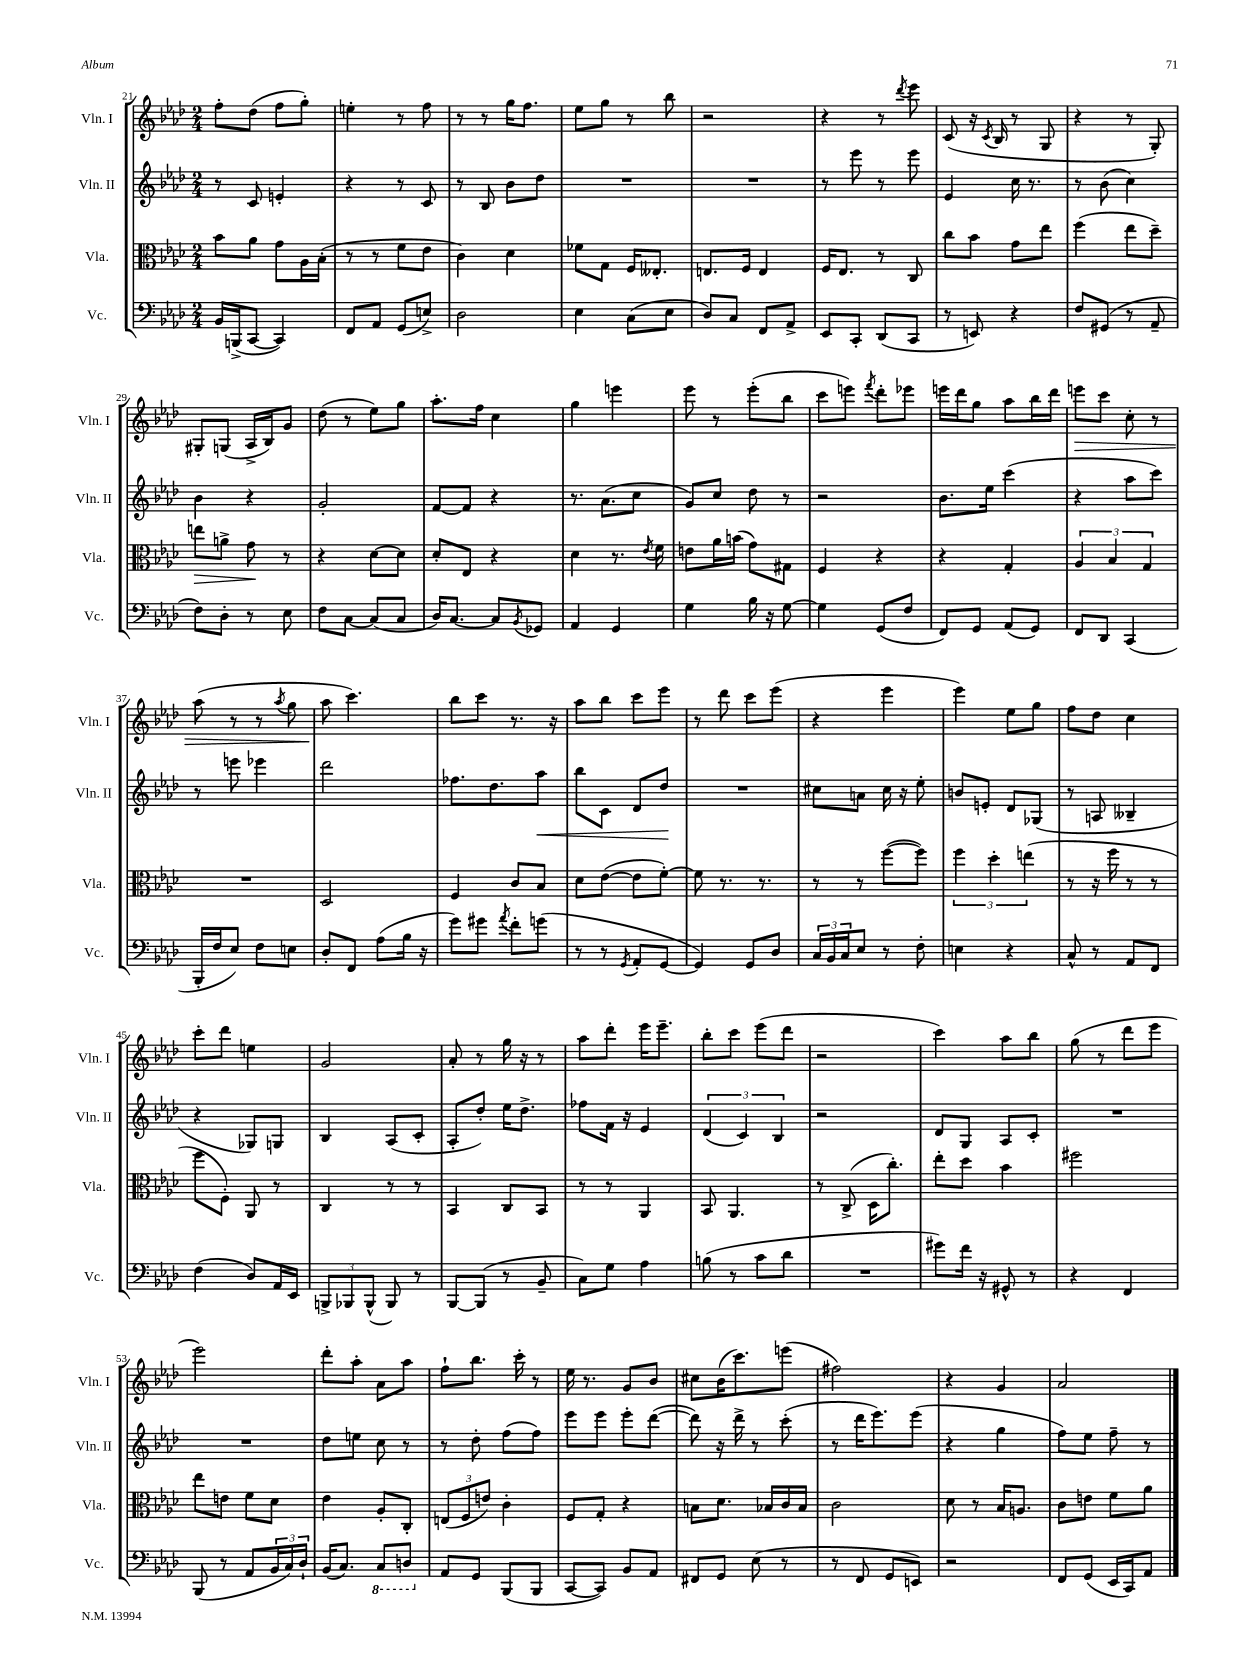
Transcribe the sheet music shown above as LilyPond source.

<<
\new StaffGroup <<
\new Staff = "s0" \with { instrumentName = "Vln. I" shortInstrumentName = "Vln. I" } {
    \clef treble \key aes \major \numericTimeSignature \time 2/4
    f''8-. des''8( f''8 g''8-.) |
    e''4-. r8 f''8 |
    r8 r8 g''16 f''8. |
    ees''8 g''8 r8 bes''8 |
    r2 |
    r4 r8 \acciaccatura { des'''8 } ees'''8 |
    c'8( r16 \acciaccatura { c'8 } bes16 r8 g8 |
    r4 r8 g8-.) |
    gis8-. g8( aes16-> bes16) g'8 |
    des''8( r8 ees''8) g''8 |
    aes''8.-. f''16 c''4 |
    g''4 e'''4 |
    ees'''8 r8 ees'''8-.( bes''8 |
    c'''8 e'''8) \acciaccatura { f'''8 } des'''8-. ees'''8 |
    e'''16 des'''16 g''8 aes''8 bes''16 des'''16 |
    e'''8\> c'''8 c''8-. r8 |
    aes''8( r8 r8 \acciaccatura { aes''8 } g''8 |
    aes''8\! c'''4.) |
    bes''8 c'''8 r8. r16 |
    aes''8 bes''8 c'''8 ees'''8 |
    r8 des'''8 c'''8 ees'''8( |
    r4 ees'''4 |
    ees'''4) ees''8 g''8 |
    f''8 des''8 c''4 |
    c'''8-. des'''8 e''4 |
    g'2 |
    aes'8-. r8 g''16 r16 r8 |
    aes''8 des'''8-. ees'''16 ees'''8.-- |
    bes''8-. c'''8 ees'''8( des'''8 |
    r2 |
    c'''4) aes''8 bes''8 |
    g''8( r8 des'''8 ees'''8 |
    ees'''2) |
    des'''8-. aes''8-. aes'8 aes''8 |
    f''8-! bes''8. c'''16-. r8 |
    ees''16 r8. g'8 bes'8 |
    cis''8 bes'16( c'''8.) e'''8( |
    fis''2) |
    r4 g'4 |
    aes'2 \bar "|." |
}
\new Staff = "s1" \with { instrumentName = "Vln. II" shortInstrumentName = "Vln. II" } {
    \clef treble \key aes \major \numericTimeSignature \time 2/4
    r8 c'8 e'4-. |
    r4 r8 c'8 |
    r8 bes8 bes'8 des''8 |
    R2 |
    R2 |
    r8 ees'''8 r8 ees'''8 |
    ees'4 c''16 r8. |
    r8 bes'8( c''4) |
    bes'4 r4 |
    g'2-. |
    f'8~ f'8 r4 |
    r8. aes'8.( c''8 |
    g'8) c''8 des''8 r8 |
    r2 |
    bes'8. ees''16 c'''4( |
    r4 aes''8 c'''8) |
    r8 e'''8 ees'''4 |
    des'''2 |
    fes''8. des''8. aes''8\< |
    bes''8 c'8 des'8 des''8\! |
    R2 |
    cis''8 a'8 cis''16 r16 ees''8-. |
    b'8 e'8-. des'8 ges8( |
    r8 a8 beses4-- |
    r4 ges8) g8 |
    bes4 aes8( c'8-. |
    aes8-. des''8-.) ees''16 des''8.-> |
    fes''8 f'16 r16 ees'4 |
    \tuplet 3/2 { des'4( c'4) bes4 } |
    r2 |
    des'8 g8 aes8 c'8-. |
    R2 |
    R2 |
    des''8 e''8 c''8 r8 |
    r8 des''8-. f''8( f''8) |
    ees'''8 ees'''8 ees'''8-. des'''8~( |
    des'''8) r16 des'''16-> r8 c'''8-.( |
    r8 des'''16 ees'''8.) ees'''8( |
    r4 g''4 |
    f''8) ees''8 f''8-- r8 \bar "|." |
}
\new Staff = "s2" \with { instrumentName = "Vla." shortInstrumentName = "Vla." } {
    \clef alto \key aes \major \numericTimeSignature \time 2/4
    bes'8 aes'8 g'8 aes16 bes16-.( |
    r8 r8 f'8 ees'8 |
    c'4) des'4 |
    fes'8 g8 f16 eeses8.-. |
    e8. f16 e4 |
    f16 ees8. r8 c8 |
    c''8 bes'8 g'8 ees''8 |
    f''4( ees''8 des''8--) |
    e''8\> a'8-> g'8\! r8 |
    r4 des'8~ des'8 |
    des'8-. ees8 r4 |
    des'4 r8. \acciaccatura { ees'8 } f'16 |
    e'8 aes'16 b'16( g'8) gis8 |
    f4 r4 |
    r4 g4-. |
    \tuplet 3/2 { aes4 bes4 g4 } |
    R2 |
    des2 |
    f4 c'8 bes8 |
    des'8 ees'8~( ees'8 f'8~-.) |
    f'8 r8. r8. |
    r8 r8 f''8~( f''8) |
    \tuplet 3/2 { f''4 des''4-. e''4( } |
    r8 r16 f''16 r8 r8 |
    f''8 f8-.) aes,8 r8 |
    c4 r8 r8 |
    bes,4 c8 bes,8 |
    r8 r8 aes,4 |
    bes,8 aes,4. |
    r8 c8->( des16 c''8.-.) |
    ees''8-. des''8 bes'4 |
    fis''2 |
    ees''8 e'8 f'8 des'8 |
    ees'4 aes8-. c8-. |
    \tuplet 3/2 { e8( f8 e'8) } c'4-. |
    f8 g8-. r4 |
    b8 des'8. bes16 c'16 bes16 |
    c'2 |
    des'8 r8 bes16 a8. |
    c'8 e'8 f'8 aes'8 \bar "|." |
}
\new Staff = "s3" \with { instrumentName = "Vc." shortInstrumentName = "Vc." } {
    \clef bass \key aes \major \numericTimeSignature \time 2/4
    bes,16 b,,16->( c,8~ c,4) |
    f,8 aes,8 g,8( e8->) |
    des2 |
    ees4 c8( ees8 |
    des8) c8 f,8 aes,8-> |
    ees,8 c,8-. des,8( c,8 |
    r8 e,8) r4 |
    f8 gis,8( r8 aes,8-- |
    f8) des8-. r8 ees8 |
    f8 c8~ c8( c8 |
    des16) c8.~ c8 \acciaccatura { bes,8 } ges,8 |
    aes,4 g,4 |
    g4 bes16 r16 g8~ |
    g4 g,8( f8 |
    f,8) g,8 aes,8( g,8) |
    f,8 des,8 c,4( |
    bes,,16-. f16 ees8) f8 e8 |
    des8-. f,8 aes8( bes16 r16 |
    g'8) gis'8 \acciaccatura { aes'8 } f'8-. g'8( |
    r8 r8 \acciaccatura { g,8 } aes,8-. g,8~ |
    g,4) g,8 des8 |
    \tuplet 3/2 { c16 bes,16 c16 } ees8 r8 f8-. |
    e4 r4 |
    c8-^ r8 aes,8 f,8 |
    f4( des8) aes,16 ees,16 |
    \tuplet 3/2 { b,,8-> bes,,8 bes,,8-^( } bes,,8) r8 |
    bes,,8~ bes,,8( r8 bes,8-- |
    c8) g8 aes4 |
    b8( r8 c'8 des'8 |
    R2 |
    gis'8) f'16 r16 gis,8-^ r8 |
    r4 f,4 |
    bes,,8( r8 aes,8 \tuplet 3/2 { bes,16 c16) des16-! } |
    bes,16( c8.) \ottava #-1 c,8 d,8 \ottava #0 |
    aes,8 g,8 bes,,8( bes,,8 |
    c,8~ c,8) bes,8 aes,8 |
    fis,8 g,8 ees8( r8 |
    r8 f,8 g,8 e,8) |
    r2 |
    f,8 g,8( ees,16 c,16) aes,8 \bar "|." |
}
>>
>>
\layout { \context { \Score currentBarNumber = #21 } }
